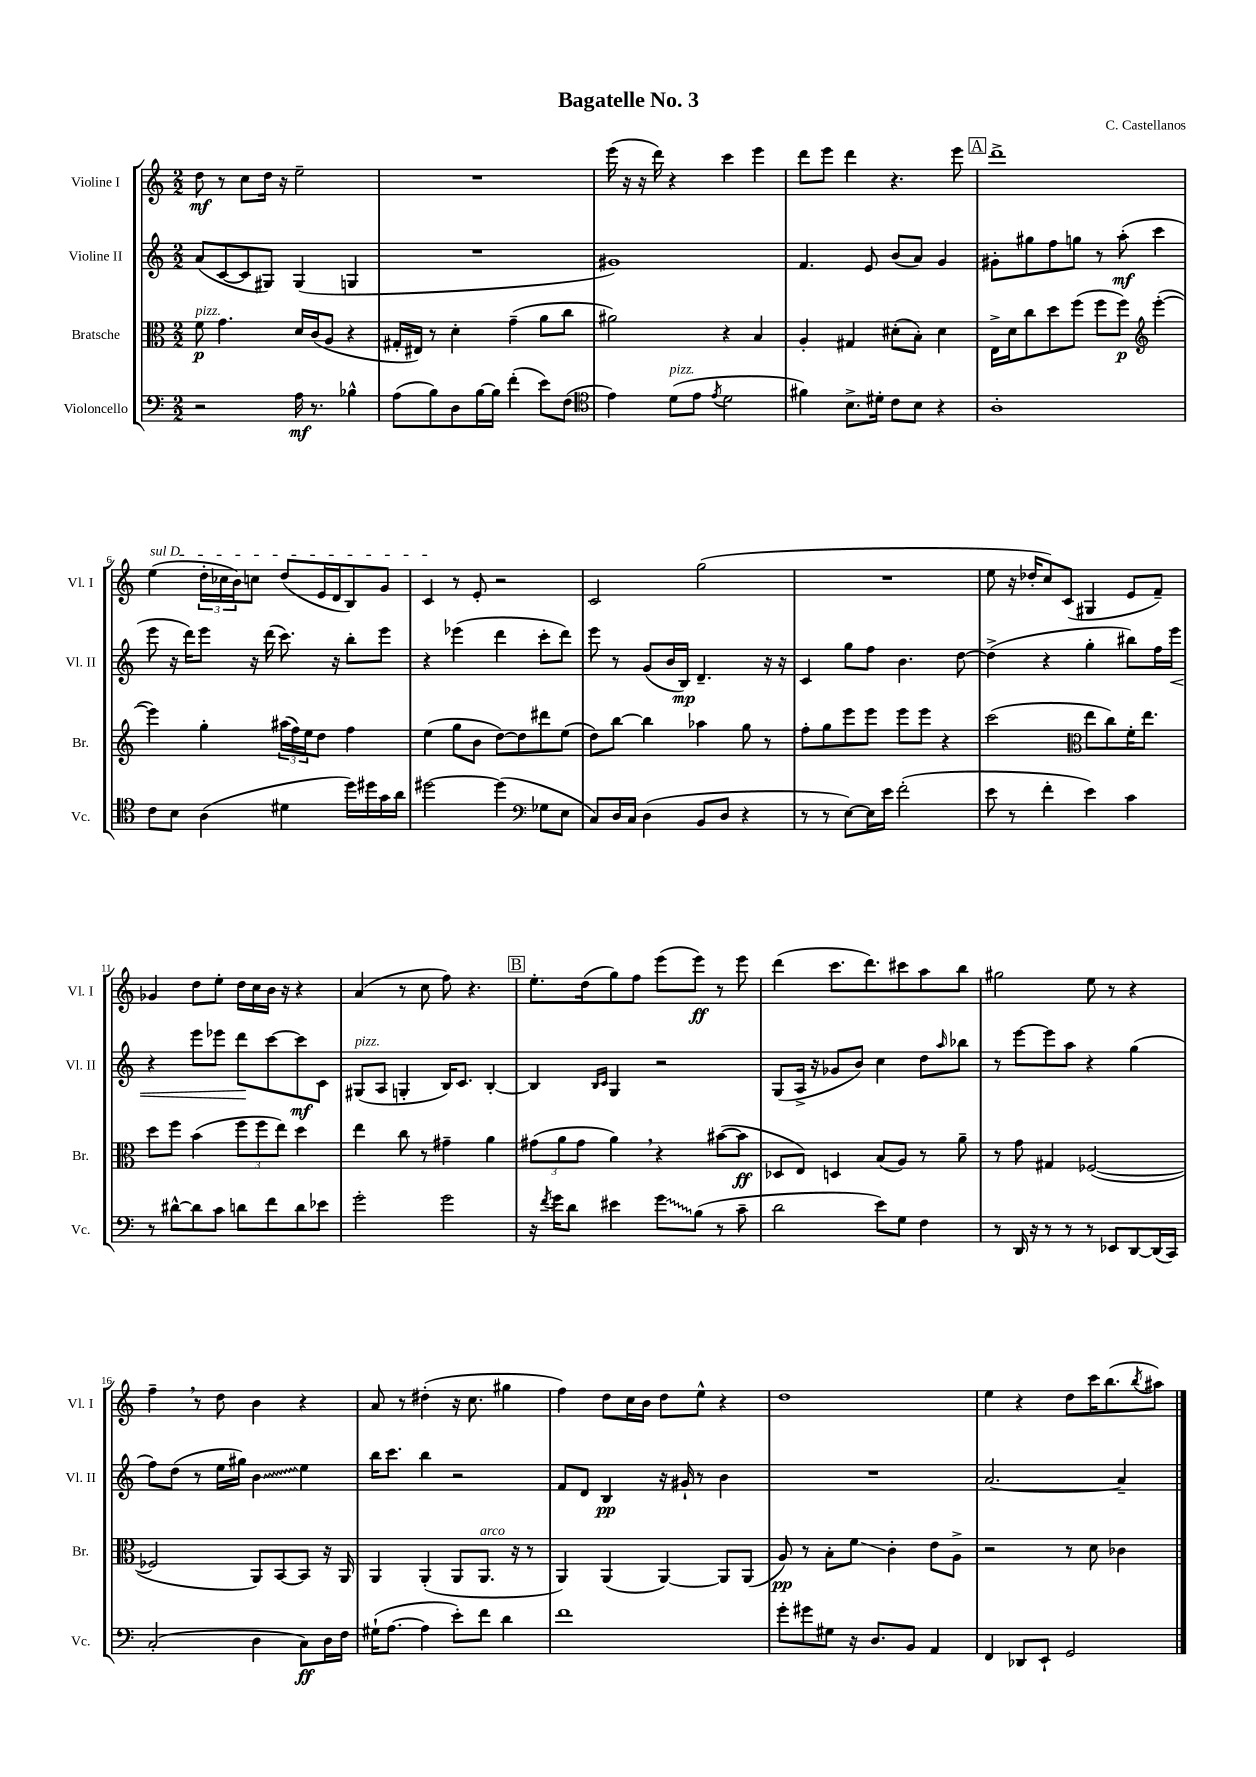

**kern	**kern	**kern	**kern
*staff4	*staff3	*staff2	*staff1
*clefF4	*clefC3	*clefG2	*clefG2
*k[]	*k[]	*k[]	*k[]
*M2/2	*M2/2	*M2/2	*M2/2
2r	8f\	(8a/L	8dd\
.	4.g\	[8c/	8r
.	.	8c/]	8cc\L
.	.	8G#/J)	16dd\Jk
.	.	.	16r
16A\	16d/LL	(4G#/	2ee~\
8.r	(16c/J	.	.
.	8A/J	.	.
4B-^^\	4r	4G/	.
=	=	=	=
(8A\L	16G#'/LL	1r	1r
.	16E#/JJ)	.	.
8B\)	8r	.	.
8D\	4d'\	.	.
[16B\L	.	.	.
16B\]JJ	.	.	.
(4f'\	(4g~\	.	.
8e\L)	8a\L	.	.
(8F\J	8cc\J	.	.
=	=	=	=
*clefC4	*	*	*
4e\)	2a#\)	1g#)	(16eee\
.	.	.	16r
.	.	.	16r
.	.	.	16ddd\)
(8d\L	.	.	4r
8e\J	.	.	.
8qe/	.	.	.
2d\	4r	.	4ccc\
.	4B/	.	4eee\
=	=	=	=
4f#\)	4A'/	4.f/	8ddd\L
.	.	.	8eee\J
8.B^\L	4G#/	.	4ddd\
.	.	8e/	.
16d#'\Jk	.	.	.
8c\L	(8d#'\L	(8b/L	4.r
8B\J	8B'\J)	8a/J)	.
4r	4d#\	4g/	.
.	.	.	8eee\
=	=	=	=
1A'	16E^\LL	8g#'\L	1ddd^
.	16d\J	.	.
.	8cc\	8gg#\	.
.	8dd\	8ff\	.
.	(8ff\J	8gg\J	.
.	8ff\L	8r	.
.	8ff\J)	(8aa'\	.
*	*clefG2	*	*
.	([4eee'\	4ccc\	.
=	=	=	=
8c\L	4eee\])	8eee\	(4ee\
8B\J	.	16r	.
.	.	16ddd\LK)	.
(4A\	4gg'\	8eee\J	24dd'\LL
.	.	.	24cc-\
.	.	.	24b\J)
.	.	16r	8cc\J
.	.	(16ddd\	.
4d#\	(24aa#\LL	8.ccc\)	(8dd/L
.	24ff\)	.	.
.	24ee\J	.	.
.	8dd\J	.	16e/L
.	.	16r	16d/J
16dd\LL)	4ff\	8bb'\L	8B/)
16dd#\	.	.	.
16g\	.	8eee\J	8g/J
16a\JJ	.	.	.
=	=	=	=
[2dd#\	(4ee\	4r	4c/
.	8gg\L	(4eee-\	8r
.	8b\J	.	8e'/
(4dd#\]	[8dd\L)	4ddd\	2r
.	8dd\]	.	.
*clefF4	*	*	*
8G-\L	8ddd#\	8ccc'\L	.
8E\J	(8ee\J	8ddd\J)	.
=	=	=	=
8C/L)	8dd\L)	8eee\	2c/
16D/L	[8bb\J	8r	.
16C/JJ	.	.	.
(4D\	4bb\]	(8g/L	.
.	.	16b/L	.
.	.	16B/JJ)	.
8BB/L	4aa-\	4.d~/	(2gg\
8D/J	.	.	.
4r	8gg\	.	.
.	8r	16r	.
.	.	16r	.
=	=	=	=
8r	8ff'\L	4c/	1r
8r	8gg\	.	.
[8E\L)	8eee\	8gg\L	.
16E\]L	8eee\J	8ff\J	.
16e\JJ	.	.	.
(2f'\	8eee\L	4.b\	.
.	8eee\J	.	.
.	4r	.	.
.	.	[8dd\	.
=	=	=	=
8e\	(2ccc\	(4dd^\]	8ee\
8r	.	.	16r
.	.	.	16dd-'/LK
4f'\	.	4r	8cc/)
.	.	.	(8c/J
*	*clefC3	*	*
4e\)	8ee\L	4gg'\	4G#/
.	8cc\)	.	.
4c\	16f'\K	8bb#\L)	8e/L
.	8.ee\J	.	.
.	.	16ff\L	8f~/J)
.	.	16eee\JJ	.
=	=	=	=
8r	8dd\L	4r	4g-/
[8d#^^\L	8ff\J	.	.
8d#\]	(4b\	8eee\L	8dd\L
8c\J	.	8eee-\J	8ee'\J
8d\L	12ff\L	8ddd\L	16dd\LL
.	.	.	16cc\
.	12ff\	.	.
8f\	.	[8ccc\	16b\JJ
.	12ee\J)	.	.
.	.	.	16r
8d\	4dd\	8ccc\]	4r
8e-\J	.	8c\J	.
=	=	=	=
2g'\	4ee\	(8G#/L	(4a/
.	.	8A/J	.
.	8cc\	4G'/	8r
.	8r	.	8cc\
2g\	4g#~\	16B/LK)	8ff\)
.	.	8.c/J	.
.	.	.	4.r
.	4a\	[4B'/	.
=	=	=	=
16r	(12g#\L	4B/]	8.ee'\L
8qf/	.	.	.
16g\LK	.	.	.
.	12a\	.	.
8d\J	.	.	.
.	12g#\J	.	.
.	.	.	(16dd\k
.	.	16qqB/LL	.
.	.	16qqc/JJ	.
4e#\	4a\)	4G/	8gg\)
.	.	.	8ff\J
8g\L	4r	2r	(8eee\L
(8B\J	.	.	8eee\J)
8r	([8b#\L	.	8r
8c~\	8b#\]J	.	8eee\
=	=	=	=
2d\	8D-/L	(8G/L	(4ddd\
.	8E/J)	16A^/Jk	.
.	.	16r	.
.	4D/	8g-/L	8.ccc\L
.	.	8b/J)	.
.	.	.	8.ddd\)
8e\L)	(8B/L	4cc\	.
8G\J	8A/J)	.	8ccc#\
4F\	8r	8dd\L	8aa\
.	.	16qqaa/	.
.	8a~\	8bb-\J	8bb\J
=	=	=	=
8r	8r	8r	2gg#\
16DD/	8g\	[8eee\L	.
16r	.	.	.
8r	4G#/	8eee\]	.
8r	.	8aa\J	.
8r	([2F-/	4r	8ee\
8EE-/L	.	.	8r
[8DD/	.	(4gg\	4r
(16DD/]L	.	.	.
16CC/JJ)	.	.	.
=	=	=	=
(2C'/	2F-/]	8ff\L)	4ff~\
.	.	(8dd\J	.
.	.	8r	8r
.	.	16ee\LL	8dd\
.	.	16gg#\JJ)	.
4D\	8AA/L)	4b\	4b\
.	[8BB/	.	.
8C\L)	8BB/]J	4ee\	4r
16D\L	16r	.	.
16F\JJ	16AA/	.	.
=	=	=	=
(16G#`\LK	4AA/	16bb\LK	8a/
[8.A\J	.	8.ccc\J	.
.	.	.	8r
4A\]	(4AA'/	4bb\	(4dd#'\
8e'\L)	8AA/L	2r	16r
.	.	.	8.cc\
8f\J	8.AA/J	.	.
4d\	.	.	4gg#\
.	16r	.	.
.	8r	.	.
=	=	=	=
1f	4AA/)	8f/L	4ff\)
.	.	8d/J	.
.	(4AA/	4B/	8dd\L
.	.	.	16cc\L
.	.	.	16b\JJ
.	[4AA/)	16r	8dd\L
.	.	16g#`/	.
.	.	8r	8ee^^\J
.	8AA/]L	4b\	4r
.	(8AA/J	.	.
=	=	=	=
8g'\L	8A/)	1r	1dd
8g#\	8r	.	.
8G#\J	8B'\L	.	.
16r	8f\J	.	.
8.D/L	.	.	.
.	4c'\	.	.
8BB/J	.	.	.
4AA/	8e\L	.	.
.	8A^\J	.	.
=	=	=	=
4FF/	2r	[2.a/	4ee\
8DD-/L	.	.	4r
8EE`/J	.	.	.
2GG/	8r	.	8dd\L
.	8d\	.	16ccc\K
.	.	.	(8.bb\
.	4c-\	4a~/]	.
.	.	.	8qbb/
.	.	.	8aa#\J)
==	==	==	==
*-	*-	*-	*-
